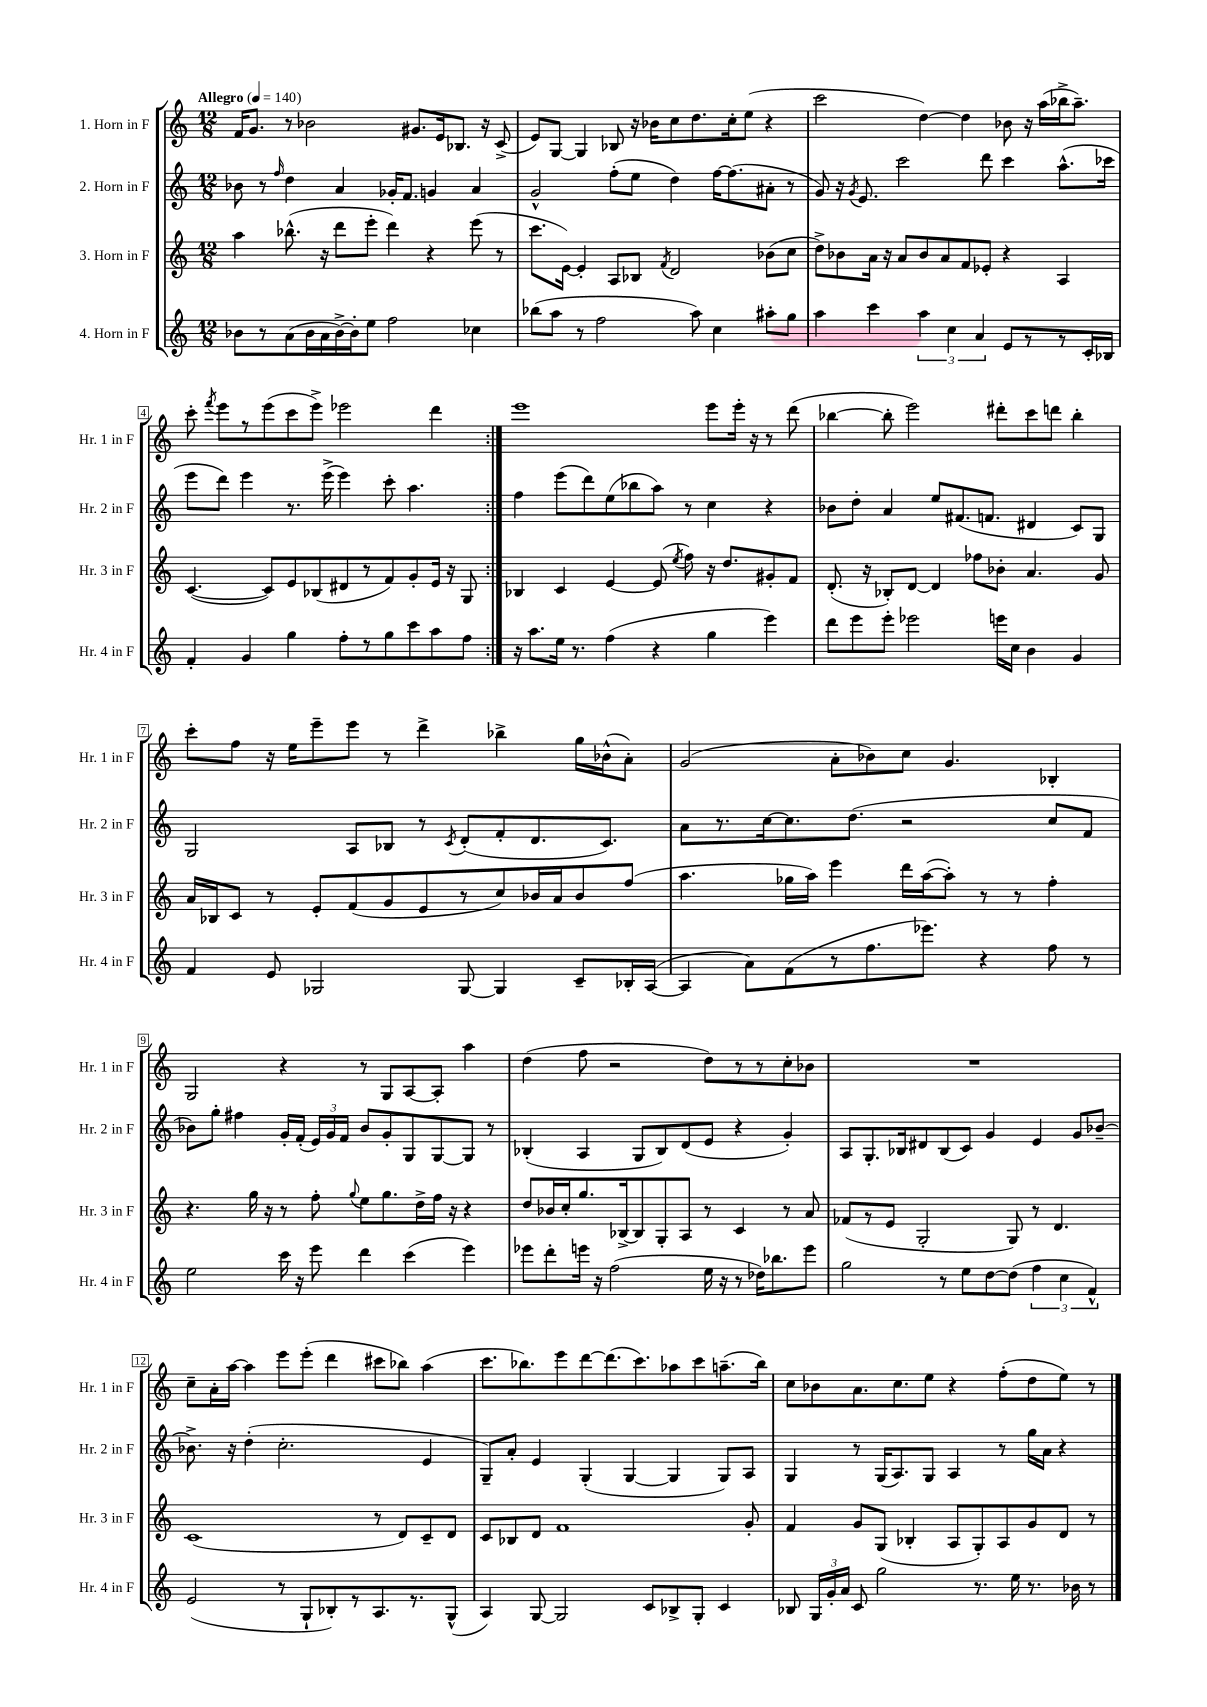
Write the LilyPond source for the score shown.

<<
\new StaffGroup <<
\new Staff = "s0" \with { instrumentName = "1. Horn in F" shortInstrumentName = "Hr. 1 in F" } {
    \clef treble \key c \major \numericTimeSignature \time 12/8 \tempo "Allegro" 4 = 140
    \autoBeamOff \repeat volta 2 { f'16[ g'8.] r8 bes'2 gis'8.[ e'16 bes8.] r16 c'8->( |
    e'8[) g8]~ g4 bes8 r16 bes'16[ c''8 d''8. c''16-. e''8]( r4 |
    c'''2 d''4~) d''4 bes'8 r16 a''16[( bes''16-> a''8.]--) |
    c'''8-. \acciaccatura { f'''8 } e'''8[ r8 e'''8( c'''8 e'''8]->) ees'''2 d'''4 | }
    e'''1 e'''8[ e'''16]-. r16 r8 d'''8( |
    bes''4~ bes''8-. e'''2) dis'''8[-. c'''8 d'''8] bes''4-. |
    c'''8[-. f''8] r16 e''16[ e'''8-- e'''8] r8 d'''4-> bes''4-> g''16[ bes'16-^( a'8]-.) |
    g'2( a'8[-. bes'8) c''8] g'4. bes4-. |
    g2 r4 r8 g8[ a8~ a8]-. a''4 |
    d''4( f''8 r2 d''8[) r8 r8 c''8-. bes'8] |
    R1. |
    c''8[-- a'16-. a''16]~ a''4 e'''8[ e'''8]-.( d'''4 cis'''8[ bes''8]) a''4( |
    c'''8.[ bes''8.) e'''8 d'''8~ d'''8.( c'''8.) aes''8 c'''8 a''8.--( bes''16]) |
    c''8[ bes'8 a'8. c''8. e''8] r4 f''8[-.( d''8 e''8]) r8 \bar "|." |
}
\new Staff = "s1" \with { instrumentName = "2. Horn in F" shortInstrumentName = "Hr. 2 in F" } {
    \clef treble \key c \major \numericTimeSignature \time 12/8
    \autoBeamOff \repeat volta 2 { bes'8 r8 \grace { f''16 } d''4 a'4 ges'16[-. f'8.] g'4 a'4 |
    g'2-^ f''8[-.( e''8] d''4) f''16[~ f''8.( ais'8]-. r8 |
    g'8) r16 \acciaccatura { g'8 } e'8. c'''2 d'''8 c'''4 a''8.[-^( ces'''16] |
    e'''8[ d'''8]) e'''4 r8. e'''16->( e'''4) c'''8-. a''4. | }
    f''4 e'''8[( d'''8) e''8( bes''8 a''8]) r8 c''4 r4 |
    bes'8[ d''8]-. a'4 e''8[ fis'8.( f'8.] dis'4 c'8[) g8] |
    g2 a8[ bes8] r8 \acciaccatura { c'8 } d'8[-.( f'8-. d'8. c'8.]) |
    a'8[ r8. c''16~ c''8. d''8.]( r2 c''8[ f'8] |
    bes'8[) g''8]-. fis''4 g'16[-. f'16]-.( \tuplet 3/2 { e'16[) g'16 f'16] } bes'8[ g'8-. g8 g8~ g8] r8 |
    bes4-.( a4 g8[ bes8) d'8( e'8] r4 g'4-.) |
    a8[ g8.-. bes16 dis'8 bes8( c'8]) g'4 e'4 g'8[ bes'8]~-- |
    bes'8.-> r16 d''4-.( c''2.-. e'4 |
    g8[--) a'8]-. e'4 g4-.( g4~ g4 g8[) a8] |
    g4 r8 g16[( a8.) g8] a4 r8 g''16[ a'16] r4 \bar "|." |
}
\new Staff = "s2" \with { instrumentName = "3. Horn in F" shortInstrumentName = "Hr. 3 in F" } {
    \clef treble \key c \major \numericTimeSignature \time 12/8
    \autoBeamOff \repeat volta 2 { a''4 bes''8.-^( r16 d'''8[ e'''8]-. d'''4) r4 e'''8( r8 |
    c'''8.[ e'16]~) e'4-. a8[ bes8] \acciaccatura { f'8 } d'2 bes'8[( c''8] |
    d''8[->) bes'8 a'16] r16 a'8[ bes'8 a'8 f'8 ees'8]-. r4 a4 |
    c'4.~( c'8[) e'8 bes8( dis'8 r8 f'8) g'8-. e'16] r16 g8 | }
    bes4 c'4 e'4~ e'8( \acciaccatura { e''8 } f''8) r16 d''8.[ gis'8-. f'8] |
    d'8.-.( r16 bes8[-.) d'8]~ d'4 fes''8[ bes'8]-. a'4. g'8 |
    a'16[ bes16 c'8] r8 e'8[-. f'8( g'8 e'8 r8 c''8) bes'16 a'16 bes'8 f''8]( |
    a''4. ges''16[ a''16]) e'''4 d'''16[ a''16~( a''8]-.) r8 r8 f''4-. |
    r4. g''16 r16 r8 f''8-. \appoggiatura { g''8 } e''8[ g''8. d''16-> f''16] r16 r4 |
    d''8[ bes'16 c''16-. g''8. bes16~-> bes8 g8-. a8] r8 c'4 r8 a'8 |
    fes'8[( r8 e'8] g2-. g8) r8 d'4. |
    c'1( r8 d'8[) c'8-- d'8] |
    c'8[ bes8 d'8] f'1 g'8-. |
    f'4 g'8[ g8]( bes4-. a8[ g8-.) a8 g'8 d'8] r8 \bar "|." |
}
\new Staff = "s3" \with { instrumentName = "4. Horn in F" shortInstrumentName = "Hr. 4 in F" } {
    \clef treble \key c \major \numericTimeSignature \time 12/8
    \autoBeamOff \repeat volta 2 { bes'8[ r8 a'8( bes'16 a'16 bes'16~->) bes'16-. e''8] f''2 ces''4 |
    bes''8[( a''8] r8 f''2 a''8) c''4 ais''8[-. g''8] |
    a''4 c'''4 \tuplet 3/2 { a''4 c''4 a'4 } e'8[ r8 r8 c'16-. bes16] |
    f'4-. g'4 g''4 f''8[-. r8 g''8 c'''8 a''8 f''8] | }
    r16 a''8.[ e''16] r8. f''4( r4 g''4 e'''4) |
    d'''8[ e'''8 e'''8]-. ees'''2 e'''16[ c''16] b'4 g'4 |
    f'4 e'8 ges2 ges8~ ges4 c'8[-- bes16-. a16]~( |
    a4 a'8[) f'8( r8 f''8. ees'''8.]) r4 f''8 r8 |
    e''2 c'''16 r16 e'''8 d'''4 c'''4( e'''4) |
    ees'''8[ d'''8-. e'''16] r16 f''2( e''16 r16 r8 des''16[) bes''8. e'''8] |
    g''2 r8 e''8[ d''8~ d''8]( \tuplet 3/2 { f''4 c''4 f'4-^) } |
    e'2( r8 g8[-! bes8-.) r8 a8. r8. g8]-^( |
    a4) g8~ g2 c'8[ bes8-> g8]-. c'4 |
    bes8 \tuplet 3/2 { g16[ g'16-. a'16] } c'8 g''2 r8. e''16 r8. bes'16 r8 \bar "|." |
}
>>
>>
\layout { \context { \Score \override BarNumber.stencil = #(make-stencil-boxer 0.1 0.3 ly:text-interface::print) } }
